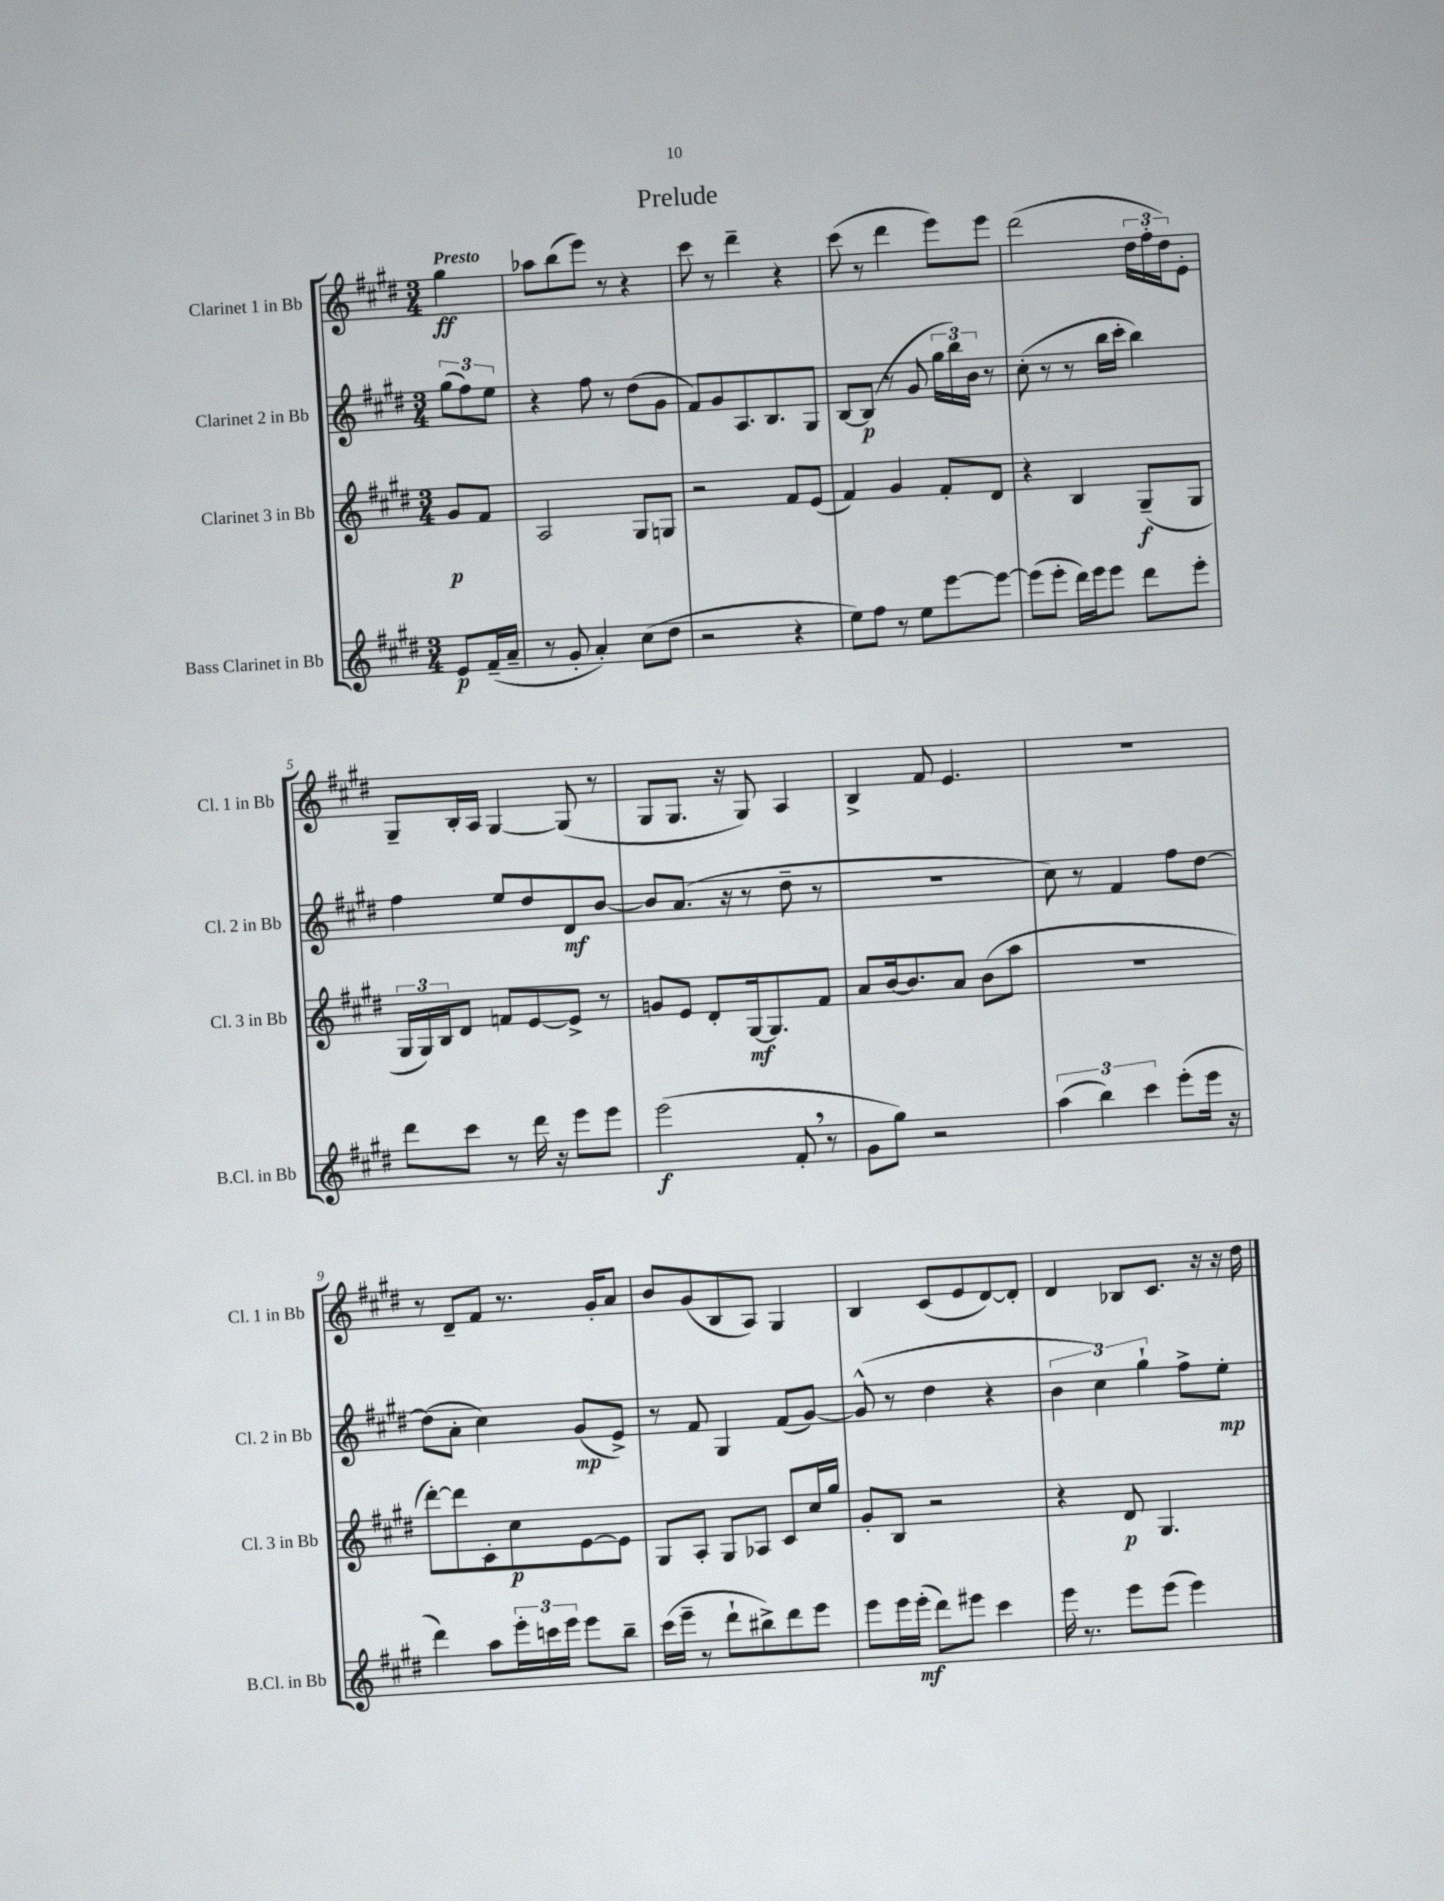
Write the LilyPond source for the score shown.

\header { title = "Prelude" }
<<
\new StaffGroup <<
\new Staff = "s0" \with { instrumentName = "Clarinet 1 in Bb" shortInstrumentName = "Cl. 1 in Bb" } {
    \clef treble \key e \major \numericTimeSignature \time 3/4 \partial 4 \tempo "Presto"
    gis''4\ff |
    aes''8 b''8( e'''8) r8 r4 |
    cis'''8 r8 dis'''4-- r4 |
    cis'''8( r8 dis'''4 e'''8) e'''8 |
    dis'''2( \tuplet 3/2 { dis''16 fis''16-. dis''16) } e'8-. |
    gis8-- b16-. a16 gis4~ gis8( r8 |
    gis8 gis8. r16 gis8) a4 |
    b4-> fis'8 e'4. |
    R2. |
    r8 dis'8-- fis'8 r8. gis'16-. a'8 |
    b'8 gis'8( b8 a8) gis4 |
    b4 cis'8( e'8 dis'8~) dis'8-. |
    dis'4 bes8 cis'8. r16 r16 dis''16 \bar "|." |
}
\new Staff = "s1" \with { instrumentName = "Clarinet 2 in Bb" shortInstrumentName = "Cl. 2 in Bb" } {
    \clef treble \key e \major \numericTimeSignature \time 3/4 \partial 4
    \tuplet 3/2 { gis''8( fis''8) e''8 } |
    r4 fis''8 r8 dis''8( gis'8 |
    fis'8) gis'8 a8. b8. gis8 |
    b8~ b8\p( r8 gis'8 \tuplet 3/2 { gis''16 b''16) b'16 } r8 |
    cis''8-.( r8 r8 b''16 cis'''16-. b''4) |
    fis''4 e''8 dis''8 dis'8\mf b'8~ |
    b'8 a'8.( r16 r8 dis''8-- r8 |
    R2. |
    cis''8) r8 fis'4 fis''8 dis''8~ |
    dis''8( a'8-. cis''4) gis'8\mp( e'8->) |
    r8 fis'8 gis4 fis'8( gis'8~) |
    gis'8-^( r8 dis''4 r4 |
    \tuplet 3/2 { b'4 cis''4) gis''4-! } fis''8-> e''8-.\mp \bar "|." |
}
\new Staff = "s2" \with { instrumentName = "Clarinet 3 in Bb" shortInstrumentName = "Cl. 3 in Bb" } {
    \clef treble \key e \major \numericTimeSignature \time 3/4 \partial 4
    gis'8\p fis'8 |
    a2 gis8 g8 |
    r2 fis'8 e'8( |
    fis'4) gis'4 fis'8-. dis'8 |
    r4 b4 gis8--\f( gis8 |
    \tuplet 3/2 { gis16 gis16) b16 } dis'8 f'8 e'8~ e'8-> r8 |
    g'8 e'8 dis'8-. gis16~\mf gis8. fis'8 |
    a'8 b'16~ b'8. a'8 b'8( a''8 |
    R2. |
    dis'''8~-.) dis'''8 cis'8-. cis''8\p e'8~ e'8 |
    gis8 a8-. gis8 aes8 cis'8 cis''16 gis''16 |
    gis'8-. b8 r2 |
    r4 dis'8\p gis4. \bar "|." |
}
\new Staff = "s3" \with { instrumentName = "Bass Clarinet in Bb" shortInstrumentName = "B.Cl. in Bb" } {
    \clef treble \key e \major \numericTimeSignature \time 3/4 \partial 4
    e'8\p fis'16--( a'16-- |
    r8 gis'8-. a'4-.) cis''8( dis''8 |
    r2 r4 |
    e''8) fis''8 r8 e''8 e'''8~ e'''8~ |
    e'''8( e'''8-. dis'''16) e'''16 e'''8 dis'''8 e'''8-. |
    dis'''8 cis'''8 r8 dis'''16 r16 e'''8 e'''8 |
    e'''2\f( fis'8-. \breathe r8 |
    gis'8 gis''8) r2 |
    \tuplet 3/2 { a''4( b''4) cis'''4 } e'''8-.( e'''16 r16 |
    dis'''4) a''8 \tuplet 3/2 { e'''16-. c'''16 e'''16 } e'''8 b''8-- |
    cis'''16( e'''16-- r8 dis'''8-! bis''8->) dis'''8 e'''8 |
    e'''8 e'''16 e'''16-.\mf( dis'''8) eis'''8 cis'''4 |
    e'''16 r8. e'''8 e'''8( e'''4) \bar "|." |
}
>>
>>
